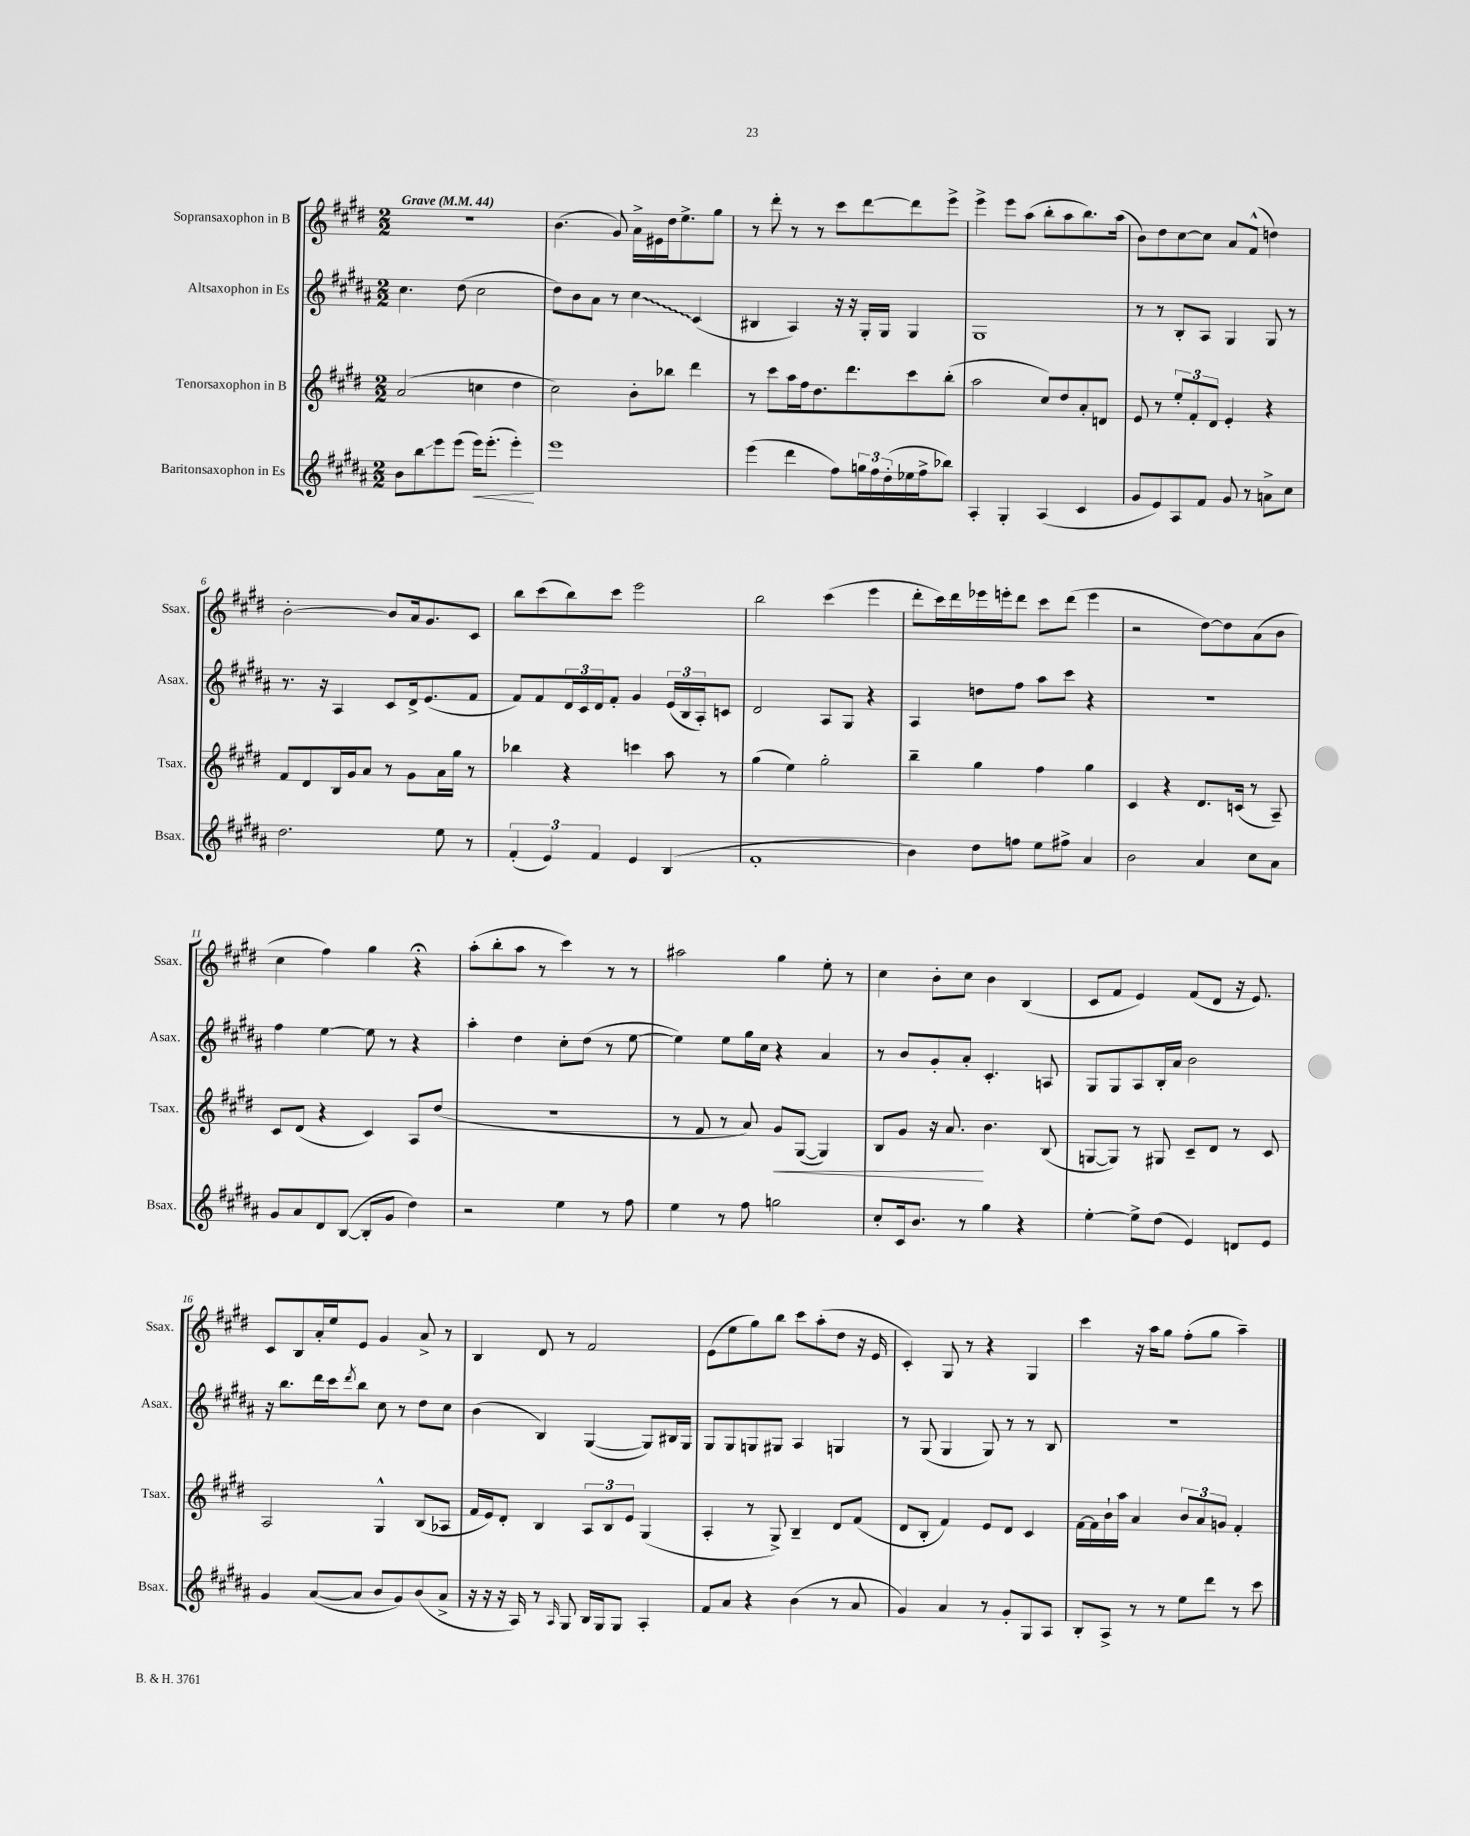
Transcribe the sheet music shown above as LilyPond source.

<<
\new StaffGroup <<
\new Staff = "s0" \with { instrumentName = "Sopransaxophon in B" shortInstrumentName = "Ssax." } {
    \clef treble \key e \major \numericTimeSignature \time 2/2 \tempo "Grave" 4 = 44
    R1 |
    b'4.( gis'8) a'16-> eis'16 dis''16 e''8.-> gis''8 |
    r8 dis'''8-. r8 r8 cis'''8 dis'''8~ dis'''8 e'''8-> |
    e'''4-> e'''8 a''8( b''8-. a''8 b''8.) a''16( |
    b'8) dis''8 cis''8~ cis''8 a'8 fis'8-^( d''4) |
    b'2~-. b'8 a'16 gis'8. cis'8 |
    b''8 cis'''8( b''8) cis'''8 e'''2 |
    b''2 cis'''4( e'''4 |
    dis'''8-. cis'''16) dis'''16 ees'''16 e'''16-. dis'''8 cis'''8 dis'''8( e'''4 |
    r2 dis''8~) dis''8 a'8( b'8 |
    cis''4 fis''4) gis''4 r4\fermata |
    a''8-.( b''8-. a''8 r8 cis'''4) r8 r8 |
    ais''2 gis''4 e''8-. r8 |
    cis''4 b'8-. cis''8 b'4 b4( |
    cis'8 fis'8 e'4) fis'8( dis'8 r16 e'8.) |
    cis'8 b8 a'16-. e''16 e'8 gis'4 a'8-> r8 |
    b4 dis'8 r8 fis'2 |
    e'8( e''8 gis''8) b''8 cis'''8 a''8-.( dis''8 r16 e'16 |
    cis'4-.) gis8 r8 r4 gis4 |
    cis'''4 r16 a''16 gis''8 fis''8-.( gis''8 a''4--) \bar "|." |
}
\new Staff = "s1" \with { instrumentName = "Altsaxophon in Es" shortInstrumentName = "Asax." } {
    \clef treble \key b \major \numericTimeSignature \time 2/2
    cis''4. dis''8( cis''2 |
    dis''8) b'8 ais'8 r8 \once \override Glissando.style = #'zigzag cis''4\glissando cis'4( |
    bis4 ais4) r16 r16 gis16-. gis16 gis4 |
    gis1 |
    r8 r8 b8-. ais8 gis4 gis8 r8 |
    r8. r16 ais4 cis'8 dis'16-> e'8.( fis'8 |
    fis'8) fis'8 \tuplet 3/2 { dis'16 cis'16 dis'16 } fis'8-. gis'4 \tuplet 3/2 { e'16( b16 ais16-.) } c'8 |
    dis'2 ais8 gis8 r4 |
    ais4 d''8 fis''8 ais''8 cis'''8 r4 |
    R1 |
    fis''4 e''4~ e''8 r8 r4 |
    ais''4-. dis''4 cis''8-. dis''8( r8 e''8~ |
    e''4) e''8 gis''16 cis''16 r4 ais'4 |
    r8 b'8 gis'8-. ais'8-. cis'4.-. a8 |
    gis8 gis8 ais8 b16-. ais'16 b'2 |
    r16 b''8. dis'''16 cis'''16 \acciaccatura { dis'''8 } b''8 cis''8 r8 dis''8 cis''8 |
    b'4( b4) gis4~( gis8) bis16 gis16 |
    gis8 gis8 g8 gis8 ais4 g4 |
    r8 gis8( gis4 gis8) r8 r8 b8 |
    r1 \bar "|." |
}
\new Staff = "s2" \with { instrumentName = "Tenorsaxophon in B" shortInstrumentName = "Tsax." } {
    \clef treble \key e \major \numericTimeSignature \time 2/2
    a'2( c''4 dis''4 |
    cis''2) b'8-. bes''8 dis'''4 |
    r8 cis'''8 a''16 fis''16 dis''8. dis'''8. cis'''8 b''8-.( |
    a''2 cis''8) dis''8 a'8-. d'8 |
    e'8 r8 \tuplet 3/2 { e''8-. fis'8-. dis'8 } e'4-. r4 |
    fis'8 dis'8 b16 gis'16 a'8 r8 gis'8 a'16 gis''16 r8 |
    bes''4 r4 c'''4 a''8 r8 |
    gis''4( e''4) gis''2-. |
    b''4-- gis''4 fis''4 gis''4 |
    cis'4 r4 dis'8. c'16( r8 a8--) |
    cis'8 dis'8( r4 cis'4) a8 dis''8( |
    R1 |
    r8 fis'8 r8 a'8) gis'8\< gis8~( gis4) |
    b8 gis'8 r16 a'8.\! b'4. b8( |
    g8~ g8) r8 gis8 cis'8-- dis'8 r8 cis'8 |
    a2 gis4-^ b8( aes8 |
    fis'16 e'16) dis'8-. b4 \tuplet 3/2 { a8 b8 e'8 } gis4( |
    a4-. r8 gis8->) b4-- dis'8 fis'8( |
    dis'8 b8-. fis'4) e'8 dis'8 cis'4 |
    fis'16~ fis'16 b'16-! a''16 a'4 \tuplet 3/2 { b'8 a'8 g'8 } fis'4-. \bar "|." |
}
\new Staff = "s3" \with { instrumentName = "Baritonsaxophon in Es" shortInstrumentName = "Bsax." } {
    \clef treble \key b \major \numericTimeSignature \time 2/2
    b'8 b''8\glissando e'''8 e'''8( e'''16\<) e'''8.-.( e'''4-.\!) |
    e'''1 |
    e'''4( dis'''4 fis''8) \tuplet 3/2 { g''16 fis''16 dis''16-.( } ees''16 fis''16-> bes''8) |
    ais4-. gis4-. ais4( cis'4 |
    gis'8 e'8) ais8 fis'8 gis'8 r8 a'8-> cis''8 |
    dis''2. e''8 r8 |
    \tuplet 3/2 { fis'4-.( e'4) fis'4 } e'4 b4( |
    fis'1-. |
    b'4) dis''8 f''8 e''8 fis''8-> ais'4 |
    b'2 ais'4 cis''8 ais'8 |
    gis'8 ais'8 dis'8 b8~( b8-. gis'8 dis''4) |
    r2 e''4 r8 fis''8 |
    e''4 r8 fis''8 g''2 |
    cis''8-. cis'16 b'8. r8 gis''4 r4 |
    e''4~-. e''8-> dis''8( e'4) d'8 e'8 |
    gis'4 ais'8~( ais'8 b'8 gis'8) b'8( ais'8-> |
    r16 r16 r16 ais16) r8 \grace { ais16 } gis8 b16 gis16 gis8 ais4-. |
    fis'8 ais'8 r4 b'4( r8 ais'8 |
    gis'4) ais'4 r8 gis'8-. gis8 ais8 |
    b8-. ais8-> r8 r8 e''8 dis'''8 r8 cis'''8 \bar "|." |
}
>>
>>
